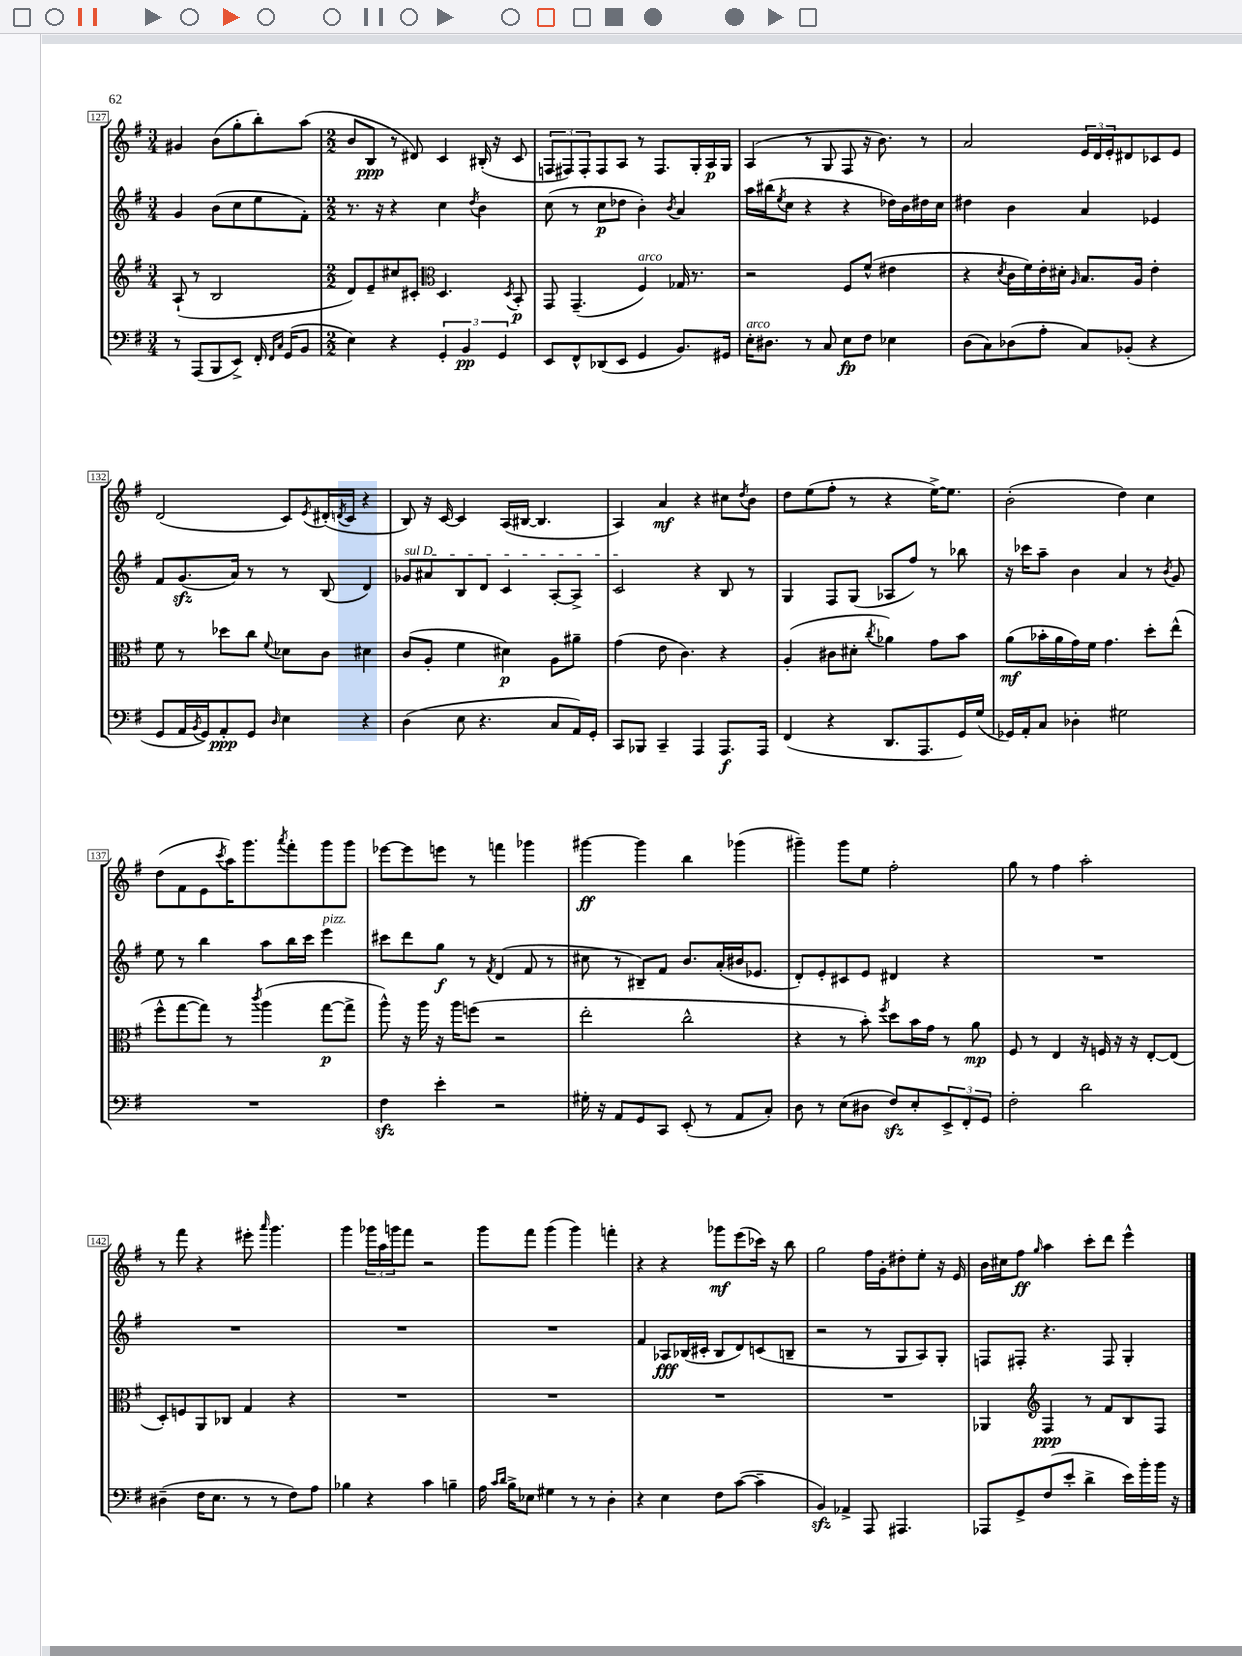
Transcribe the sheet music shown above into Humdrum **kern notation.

**kern	**dynam	**kern	**dynam	**kern	**dynam	**kern	**dynam
*part4	*part4	*part3	*part3	*part2	*part2	*part1	*part1
*staff4	*staff4	*staff3	*staff3	*staff2	*staff2	*staff1	*staff1
*clefF4	*	*clefG2	*	*clefG2	*	*clefG2	*
*k[f#]	*	*k[f#]	*	*k[f#]	*	*k[f#]	*
*M3/4	*	*M3/4	*	*M3/4	*	*M3/4	*
=127	=127	=127	=127	=127	=127	=127	=127
8r	.	(8A`/	.	4g/	.	4g#X/	.
(8AAA/L	.	8r	.	.	.	.	.
8BBB/	.	2B/	.	(8b\L	.	(8b\L	.
8EE^/J)	.	.	.	8cc\	.	8gg'\	.
16FF#'/	.	.	.	8ee\	.	8bb'\)	.
16qqFF#/LL	.	.	.	.	.	.	.
16qqC/JJ	.	.	.	.	.	.	.
(16GG/KL	.	.	.	.	.	.	.
8BB/J	.	.	.	8f#'\J)	.	(8aa\J	.
=128	=128	=128	=128	=128	=128	=128	=128
*M2/2	*	*M2/2	*	*M2/2	*	*M2/2	*
4E\)	.	8d/L)	.	8.r	.	8b/L	.
.	.	8e~/	.	.	.	8B/J	ppp
.	.	.	.	16r	.	.	.
4r	.	8cc#X/	.	4r	.	8r	.
.	.	8c#X'/J	.	.	.	8d#X/)	.
*	*	*clefC3	*	*	*	*	*
6GG'/	.	4.D/	.	4cc\	.	4c/	.
6BB/	pp	.	.	.	.	.	.
.	.	.	.	8qdd/	.	.	.
.	.	.	.	4b\	.	(16B#X'/	.
.	.	.	.	.	.	16r	.
6GG/	.	.	.	.	.	.	.
.	.	8qD/	.	.	.	.	.
.	.	8BB'/	p	.	.	8c/	.
=129	=129	=129	=129	=129	=129	=129	=129
8EE/L	.	8GG/	.	(8cc\	.	12Fn/L	.
.	.	.	.	.	.	12F#X/)	.
8FF#^^/	.	(4.GG~/	.	8r	.	.	.
.	.	.	.	.	.	12F#'/	.
(8DD-X/	.	.	.	8cc\L	p	8F#/	.
8EE/J	.	.	.	8dd-X\J	.	8A/J	.
!	!	!LO:TX:a:i:t=arco	!	!	!	!	!
4GG/	.	4F#/)	.	4b'\)	.	8r	.
.	.	.	.	.	.	8.F#/L	.
.	.	.	.	8qb/	.	.	.
8.BB/L)	.	16G-X/	.	4a/	.	.	.
.	.	8.r	.	.	.	16G'/L	.
.	.	.	.	.	.	16A/	p
16GG#X/Jk	.	.	.	.	.	16G/JJ	.
=130	=130	=130	=130	=130	=130	=130	=130
!LO:TX:a:i:t=arco	!	!	!	!	!	!	!
16E'\KL	.	2r	.	16aa\LL	.	(4A/	.
8.D#X\J	.	.	.	(16bb#X\J	.	.	.
.	.	.	.	8qee/	.	.	.
.	.	.	.	8cc\J	.	.	.
8r	.	.	.	4r	.	8r	.
8C/	.	.	.	.	.	8G/	.
8E\L	fp	8F#/L	.	4r	.	8F#/	.
8F#\J	.	(8f#^^/J	.	.	.	16r	.
.	.	.	.	.	.	8.b\)	.
4E-X\	.	4e#X\	.	16dd-X\LL)	.	.	.
.	.	.	.	16b\	.	.	.
.	.	.	.	16dd#X\	.	8r	.
.	.	.	.	16cc\JJ	.	.	.
=131	=131	=131	=131	=131	=131	=131	=131
(8D\L	.	4r	.	4dd#X\	.	2a/	.
8C\)	.	.	.	.	.	.	.
.	.	8qd/	.	.	.	.	.
(8D-X\	.	16c\LL	.	4b\	.	.	.
.	.	16f#\)	.	.	.	.	.
8A'\J	.	16e'\	.	.	.	.	.
.	.	16d#X'\JJ	.	.	.	.	.
.	.	16qqA/	.	.	.	.	.
8C/L)	.	8.B/L	.	4a/	.	24e/LL	.
.	.	.	.	.	.	24d/	.
.	.	.	.	.	.	24e'/J	.
(8BB-X'/J	.	.	.	.	.	8d#X/	.
.	.	16A/Jk	.	.	.	.	.
4r	.	4e'\	.	4e-X/	.	8c-X/	.
.	.	.	.	.	.	8e/J	.
!!LO:LB:g=z
=132	=132	=132	=132	=132	=132	=132	=132
8GG/L	.	8f#\	.	8f#/L	.	(2d/	.
16AA/L	.	8r	.	(8.gzz/	.	.	.
8qBB/	.	.	.	.	.	.	.
16GG/J)	.	.	.	.	.	.	.
8AA'/	ppp	8dd-X\L	.	.	.	.	.
.	.	.	.	16a/Jk)	.	.	.
8GG/J	.	8cc\J	.	8r	.	.	.
16qqD/	.	8qqf#/	.	.	.	.	.
4E\	.	8d-X\L	.	8r	.	8c/L)	.
.	.	.	.	.	.	8qe/	.
.	.	8c\J	.	(8B/	.	(16d#X'/L	.
.	.	.	.	.	.	8qdn/	.
.	.	.	.	.	.	16c/JJ	.
4r	.	4d#X\	.	4d/)	.	4r	.
=133	=133	=133	=133	=133	=133	=133	=133
!	!	!	!	!LO:TX:a:i:t=sul D	!	!	!
(4D\	.	(8c/L	.	8g-X/L	.	8B/)	.
.	.	8A'/J	.	8a#X/	.	16r	.
.	.	.	.	.	.	[16c/	.
8E\	.	4f#\	.	8B/	.	4c/]	.
4.r	.	.	.	8d/J	.	.	.
.	.	4d#X\)	p	4c/	.	(16A/LL	.
.	.	.	.	.	.	[16B#X/JJ	.
.	.	.	.	.	.	4.B#/]	.
8C/L	.	8A\L	.	[8A'/L	.	.	.
16AA/L)	.	8a#X~\J	.	8A^/J]	.	.	.
16GG'/JJ	.	.	.	.	.	.	.
=134	=134	=134	=134	=134	=134	=134	=134
8CC/L	.	(4g\	.	2c/	.	4A/)	.
8BBB-X/J	.	.	.	.	.	.	.
4CC~/	.	8e\	.	.	.	4a/	mf
.	.	4.c\)	.	.	.	.	.
4AAA/	.	.	.	4r	.	4r	.
8.AAA/L	f	4r	.	8B/	.	8cc#X\L	.
.	.	.	.	.	.	8qdd/	.
.	.	.	.	8r	.	8b\J	.
16AAA/Jk	.	.	.	.	.	.	.
=135	=135	=135	=135	=135	=135	=135	=135
(4FF#/	.	(4A'/	.	4G/	.	8dd\L	.
.	.	.	.	.	.	(8ee\	.
4r	.	8c#X\L	.	8F#/L	.	8ff#'\J	.
.	.	8d#X'\J	.	(8G/J	.	8r	.
.	.	8qcc/	.	.	.	.	.
8.DD/L	.	4a-X\)	.	8A-X/L	.	4r	.
.	.	.	.	8ff#/J)	.	.	.
8.AAA/	.	.	.	.	.	.	.
.	.	8g\L	.	8r	.	[16ee^\KL)	.
.	.	.	.	.	.	8.ee\J]	.
16GG/L)	.	8b\J	.	8bb-X\	.	.	.
(16G/JJ	.	.	.	.	.	.	.
=136	=136	=136	=136	=136	=136	=136	=136
16GG-X/LL)	.	(8a\L	mf	16r	.	(2b'\	.
16AA'/J	.	.	.	16ccc-X\KL	.	.	.
8C/J	.	16b-X'\L	.	8aa~\J	.	.	.
.	.	16a\	.	.	.	.	.
4D-X'\	.	16g\)	.	4b\	.	.	.
.	.	16f#\JJ	.	.	.	.	.
.	.	4.g\	.	.	.	.	.
2G#X\	.	.	.	4a/	.	4dd\)	.
.	.	8dd'\L	.	8r	.	4cc\	.
.	.	.	.	8qb/	.	.	.
.	.	(8ee^^\J	.	8g/	.	.	.
!!LO:LB:g=z
=137	=137	=137	=137	=137	=137	=137	=137
1r	.	8ff#^^\L	.	8ee\	.	(8dd\L	.
.	.	[8gg\	.	8r	.	8f#\	.
.	.	8gg\J])	.	4bb\	.	8e\	.
.	.	.	.	.	.	8qccc/	.
.	.	8r	.	.	.	16aa\K)	.
.	.	.	.	.	.	8.ggg\	.
.	.	8qccc/	.	.	.	.	.
.	.	(4aa\	.	8aa\L	.	.	.
.	.	.	.	.	.	8qaaa/	.
.	.	.	.	16bb\L	.	8fff#'\	.
.	.	.	.	16ccc\JJ	.	.	.
!	!	!	!	!LO:TX:a:i:t=pizz.	!	!	!
.	.	[8gg\L	p	4eee\	.	8ggg\	.
.	.	8gg^\J]	.	.	.	8ggg\J	.
=138	=138	=138	=138	=138	=138	=138	=138
4F#zz\	.	8aa^^\)	.	8ccc#X\L	.	[8eee-X\L	.
.	.	16r	.	8ddd\	.	8eee-\]	.
.	.	16aa\	.	.	.	.	.
4e'\	.	16r	.	8gg\J	f	8eeen\J	.
.	.	16aa\KL	.	.	.	.	.
.	.	(8ffn\J	.	8r	.	8r	.
.	.	.	.	8qf#/	.	.	.
2r	.	2r	.	(4d/	.	4fffn\	.
.	.	.	.	8f#/	.	4ggg-X\	.
.	.	.	.	8r	.	.	.
=139	=139	=139	=139	=139	=139	=139	=139
16G#X'\	.	2ee'\	.	8cc#X\	.	[4ggg#X\	ff
16r	.	.	.	.	.	.	.
8AA/L	.	.	.	8r	.	.	.
8GG/	.	.	.	8B#X~/L)	.	4ggg#\]	.
8CC/J	.	.	.	8f#/J	.	.	.
(8EE'/	.	2cc^^\	.	8.b/L	.	4bb\	.
8r	.	.	.	.	.	.	.
.	.	.	.	(16a'/L	.	.	.
8AA/L	.	.	.	16b#X/J	.	(4ggg-X\	.
.	.	.	.	8.e-X/J	.	.	.
8C'/J)	.	.	.	.	.	.	.
=140	=140	=140	=140	=140	=140	=140	=140
8D\	.	4r	.	8d'/L)	.	4ggg#X~\)	.
8r	.	.	.	8e'/	.	.	.
(8E\L	.	8r	.	8c#X/	.	8ggg#\L	.
8D#X\J	.	8b'\)	.	8e/J	.	8ee\J	.
.	.	8qff#/	.	.	.	.	.
8F#zz/L)	.	8dd\L	.	4d#X/	.	2ff#'\	.
8E'/	.	16b\L	.	.	.	.	.
.	.	16g\JJ	.	.	.	.	.
12EE^/	.	8r	.	4r	.	.	.
12FF#'/	.	.	.	.	.	.	.
.	.	8a\	mp	.	.	.	.
12GG/J	.	.	.	.	.	.	.
=141	=141	=141	=141	=141	=141	=141	=141
2F#'\	.	8F#/	.	1r	.	8gg\	.
.	.	8r	.	.	.	8r	.
.	.	4E/	.	.	.	4ff#\	.
2d\	.	16r	.	.	.	2aa'\	.
.	.	16Fn/	.	.	.	.	.
.	.	16r	.	.	.	.	.
.	.	16r	.	.	.	.	.
.	.	[8E'/L	.	.	.	.	.
.	.	(8E/J]	.	.	.	.	.
!!LO:LB:g=z
=142	=142	=142	=142	=142	=142	=142	=142
(4D#X~\	.	8D'/L)	.	1r	.	8r	.
.	.	8Fn/	.	.	.	8fff#\	.
16F#\KL	.	8AA/	.	.	.	4r	.
8.E\J	.	.	.	.	.	.	.
.	.	8C-X/J	.	.	.	.	.
8r	.	4G/	.	.	.	8eee#X'\	.
.	.	.	.	.	.	16qqaaa/	.
8r	.	.	.	.	.	4.ggg\	.
8F#\L)	.	4r	.	.	.	.	.
8A\J	.	.	.	.	.	.	.
=143	=143	=143	=143	=143	=143	=143	=143
4B-X\	.	1r	.	1r	.	4ggg\	.
4r	.	.	.	.	.	24ggg-X\LL	.
.	.	.	.	.	.	24aa\	.
.	.	.	.	.	.	24gggn\J	.
.	.	.	.	.	.	8fff#\J	.
4c\	.	.	.	.	.	2r	.
4Bn~\	.	.	.	.	.	.	.
=144	=144	=144	=144	=144	=144	=144	=144
16A\	.	1r	.	1r	.	8ggg\L	.
16qqc/LL	.	.	.	.	.	.	.
16qqd/JJ	.	.	.	.	.	.	.
16B^\KL	.	.	.	.	.	.	.
8E-X\J	.	.	.	.	.	8fff#\J	.
4G#X\	.	.	.	.	.	(4ggg\	.
8r	.	.	.	.	.	4ggg\)	.
8r	.	.	.	.	.	.	.
4D'\	.	.	.	.	.	4fffn'\	.
=145	=145	=145	=145	=145	=145	=145	=145
4r	.	1r	.	4f#/	.	4r	.
4E\	.	.	.	8A-X/L	fff	4r	.
.	.	.	.	(16B-X/L	.	.	.
.	.	.	.	16c#X'/JJ	.	.	.
8F#\L	.	.	.	8B-/L	.	8ggg-X\L	mf
([8c\J	.	.	.	8d/)	.	(8eee\	.
4c~\]	.	.	.	(8cn/	.	16ccc-X\Jk)	.
.	.	.	.	.	.	16r	.
.	.	.	.	8Bn~/J	.	8bb\	.
=146	=146	=146	=146	=146	=146	=146	=146
4BBzz/)	.	1r	.	2r	.	2gg\	.
4AA-X^/	.	.	.	.	.	.	.
8AAA/	.	.	.	8r	.	16ff#\LL	.
.	.	.	.	.	.	16g'\J	.
4.AAA#X/	.	.	.	8G/L	.	8dd#X'\	.
.	.	.	.	8A/)	.	8ee'\J	.
.	.	.	.	8G'/J	.	16r	.
.	.	.	.	.	.	16e/	.
=147	=147	=147	=147	=147	=147	=147	=147
8AAA-X/L	.	4AA-X/	.	8Fn/L	.	16b\LL	.
.	.	.	.	.	.	16cc#X\J	.
8GG^/	.	.	.	8F#X'/J	.	8ff#\J	ff
*	*	*clefG2	*	*	*	*	*
.	.	.	.	.	.	16qqgg/	.
(8F#/	.	4F#/	ppp	4.r	.	4aa\	.
8e'/J	.	.	.	.	.	.	.
4d^\	.	8r	.	.	.	8ccc'\L	.
.	.	8f#/L	.	8F#/	.	8ddd\J	.
16e\LL)	.	8B/	.	4G'/	.	4eee^^\	.
16b'\	.	.	.	.	.	.	.
16b\JJ	.	8F#/J	.	.	.	.	.
16r	.	.	.	.	.	.	.
==	==	==	==	==	==	==	==
*-	*-	*-	*-	*-	*-	*-	*-
